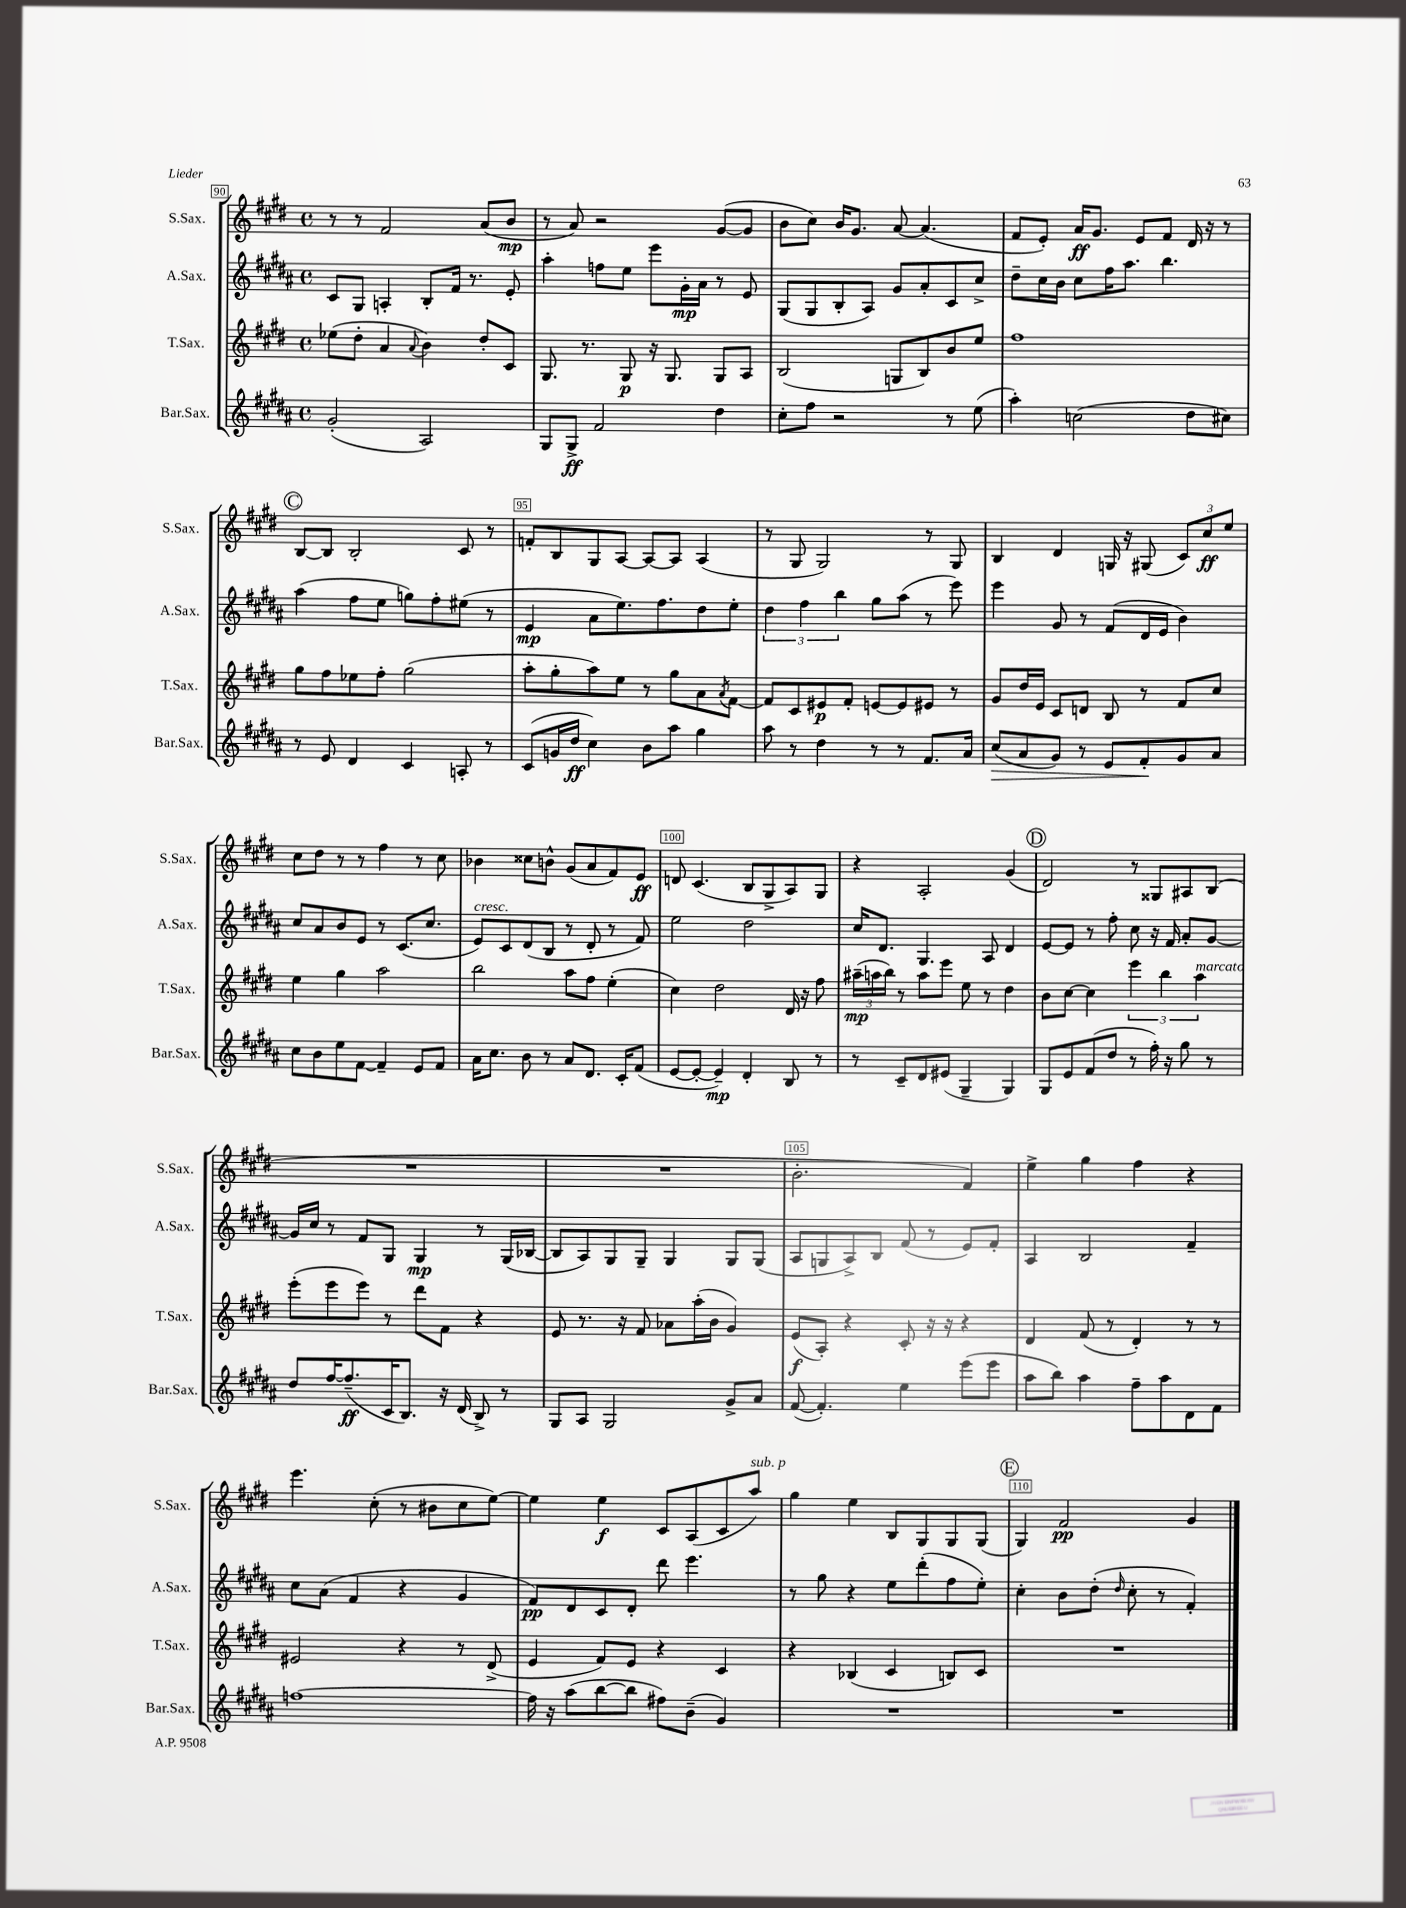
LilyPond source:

<<
\new StaffGroup <<
\new Staff = "s0" \with { instrumentName = "S.Sax." shortInstrumentName = "S.Sax." } {
    \clef treble \key e \major \defaultTimeSignature \time 4/4
    r8 r8 fis'2 a'8( b'8\mp |
    r8 a'8) r2 gis'8~( gis'8 |
    b'8 cis''8) b'16 gis'8. a'8~ a'4.( |
    fis'8 e'8-.) a'16\ff gis'8. e'8 fis'8 dis'16 r16 r8 |
    \mark \markup { \circle "C" } b8~ b8 b2-. cis'8 r8 |
    f'8-. b8 gis8 a8~ a8~ a8 a4( |
    r8 gis8 gis2) r8 gis8 |
    b4 dis'4 g16 r16 gis8( \tuplet 3/2 { cis'8) cis''8\ff e''8 } |
    cis''8 dis''8 r8 r8 fis''4 r8 cis''8 |
    bes'4 cisis''8 b'8-^ gis'8( a'8 fis'8) e'8\ff |
    d'8 cis'4.( b8 gis8-> a8) gis8 |
    r4 a2-. gis'4( |
    \mark \markup { \circle "D" } dis'2) r8 gisis8 ais8 b8( |
    R1 |
    R1 |
    b'2.-. fis'4) |
    e''4-> gis''4 fis''4 r4 |
    e'''4. cis''8-.( r8 bis'8 cis''8 e''8~) |
    e''4 e''4\f cis'8 a8( cis'8 a''8^\markup { \italic "sub. p" }) |
    gis''4 e''4 b8 gis8 gis8 gis8( |
    \mark \markup { \circle "E" } gis4) fis'2\pp gis'4 \bar "|." |
}
\new Staff = "s1" \with { instrumentName = "A.Sax." shortInstrumentName = "A.Sax." } {
    \clef treble \key b \major \defaultTimeSignature \time 4/4
    cis'8 gis8 a4-. b8-. fis'16 r8. e'8-. |
    ais''4-. f''8 e''8 e'''8 gis'16-.\mp ais'16 r8 e'8 |
    gis8( gis8 b8-. ais8) gis'8 ais'8-. cis'8 cis''8-> |
    dis''8-- cis''16 b'16 cis''8 fis''16 ais''8. b''4. |
    \mark \markup { \circle "C" } ais''4( fis''8 e''8 g''8) fis''8-. eis''8( r8 |
    e'4\mp ais'8 e''8.) fis''8. dis''8 e''8-. |
    \tuplet 3/2 { dis''4 fis''4 b''4 } gis''8 ais''8( r8 e'''8) |
    e'''4 gis'8 r8 fis'8( dis'16 e'16 b'4) |
    cis''8 ais'8 b'8 e'8 r8 cis'8.( cis''8. |
    e'8^\markup { \italic "cresc." }) cis'8 dis'8( b8 r8 dis'8-. r8 fis'8) |
    e''2 dis''2 |
    cis''16 dis'8. gis4. ais8 dis'4 |
    \mark \markup { \circle "D" } e'8~ e'8 r8 fis''8-. cis''8 r16 fis'16 ais'8-. gis'8~ |
    gis'16 cis''16 r8 fis'8 gis8 gis4\mp r8 gis16( bes16~ |
    bes8 ais8) gis8 gis8-- gis4 gis8 gis8( |
    ais8 g8 ais8->) b8 fis'8( r8 e'8) fis'8-. |
    ais4 b2 fis'4-- |
    cis''8 ais'8( fis'4 r4 gis'4 |
    fis'8\pp) dis'8 cis'8 dis'8-. dis'''8 e'''4. |
    r8 gis''8 r4 e''8 dis'''8-.( fis''8 e''8-.) |
    \mark \markup { \circle "E" } cis''4-. b'8 dis''8-.( \grace { dis''16 } cis''8-. r8 fis'4-.) \bar "|." |
}
\new Staff = "s2" \with { instrumentName = "T.Sax." shortInstrumentName = "T.Sax." } {
    \clef treble \key e \major \defaultTimeSignature \time 4/4
    ees''8( dis''8-. a'4 \appoggiatura { a'8 } b'4) dis''8-. cis'8 |
    gis8. r8. gis8\p r16 gis8. gis8 a8 |
    b2( g8 b8) b'8 e''8 |
    fis''1 |
    \mark \markup { \circle "C" } gis''8 fis''8 ees''8 fis''8-. gis''2( |
    a''8-. gis''8-. a''8) e''8 r8 gis''8 a'8 \acciaccatura { a'8 } fis'8~ |
    fis'8 cis'8 eis'8\p fis'8-. e'8~ e'8 eis'8 r8 |
    gis'8 dis''16 e'16 cis'8 d'8 b8 r8 fis'8 cis''8 |
    e''4 gis''4 a''2 |
    b''2 a''8 fis''8 e''4-.( |
    cis''4) dis''2 dis'16 r16 fis''8 |
    \tuplet 3/2 { ais''16--\mp( a''16 b''16) } r8 a''8 e'''8 e''8 r8 dis''4 |
    \mark \markup { \circle "D" } b'8 cis''8~ cis''4 \tuplet 3/2 { e'''4 b''4 a''4^\markup { \italic "marcato" } } |
    e'''8-.( e'''8 e'''8) r8 dis'''8 fis'8 r4 |
    e'8 r8. r16 fis'8 aes'8 a''16-.( b'16 gis'4) |
    e'8\f( a8-.) r4 cis'8-. r16 r16 r4 |
    dis'4 fis'8( r8 dis'4-.) r8 r8 |
    eis'2 r4 r8 dis'8->( |
    e'4 fis'8) e'8 r4 cis'4 |
    r4 bes4( cis'4 b8) cis'8 |
    \mark \markup { \circle "E" } R1 \bar "|." |
}
\new Staff = "s3" \with { instrumentName = "Bar.Sax." shortInstrumentName = "Bar.Sax." } {
    \clef treble \key b \major \defaultTimeSignature \time 4/4
    gis'2-.( ais2) |
    gis8 gis8->\ff fis'2 dis''4 |
    cis''8-. fis''8 r2 r8 e''8( |
    ais''4-.) c''2( dis''8 cis''8) |
    \mark \markup { \circle "C" } r8 e'8 dis'4 cis'4 a8-. r8 |
    cis'8( g'16 dis''16\ff cis''4) b'8 ais''8 gis''4 |
    ais''8 r8 dis''4 r8 r8 fis'8. ais'16 |
    cis''8\>( ais'8 gis'8) r8 e'8 fis'8-.\! gis'8 ais'8 |
    cis''8 b'8 e''8 fis'8~ fis'4-- e'8 fis'8 |
    ais'16 cis''8. b'8 r8 ais'8 dis'8. cis'16-. fis'8( |
    e'8~ e'8~-. e'4--\mp) dis'4-. b8 r8 |
    r8 cis'8-- dis'8 eis'8( gis4-- gis4) |
    \mark \markup { \circle "D" } gis8 e'8 fis'8( dis''8 r8 fis''16-.) r16 gis''8 r8 |
    dis''8 fis''16~ fis''8.--\ff( cis'16 b8.) r16 dis'16( b8->) r8 |
    gis8 ais8 gis2 gis'8-> ais'8 |
    fis'8~( fis'4.-.) e''4 e'''8( e'''8 |
    ais''8 b''8) ais''4 fis''8-- ais''8 dis'8 fis'8 |
    f''1~ |
    f''16 r16 ais''8( b''8~ b''8 fis''8) b'8--( gis'4) |
    R1 |
    \mark \markup { \circle "E" } R1 \bar "|." |
}
>>
>>
\layout { \context { \Score currentBarNumber = #90 \override BarNumber.break-visibility = ##(#f #t #t) barNumberVisibility = #(every-nth-bar-number-visible 5) \override BarNumber.stencil = #(make-stencil-boxer 0.1 0.3 ly:text-interface::print) } }
